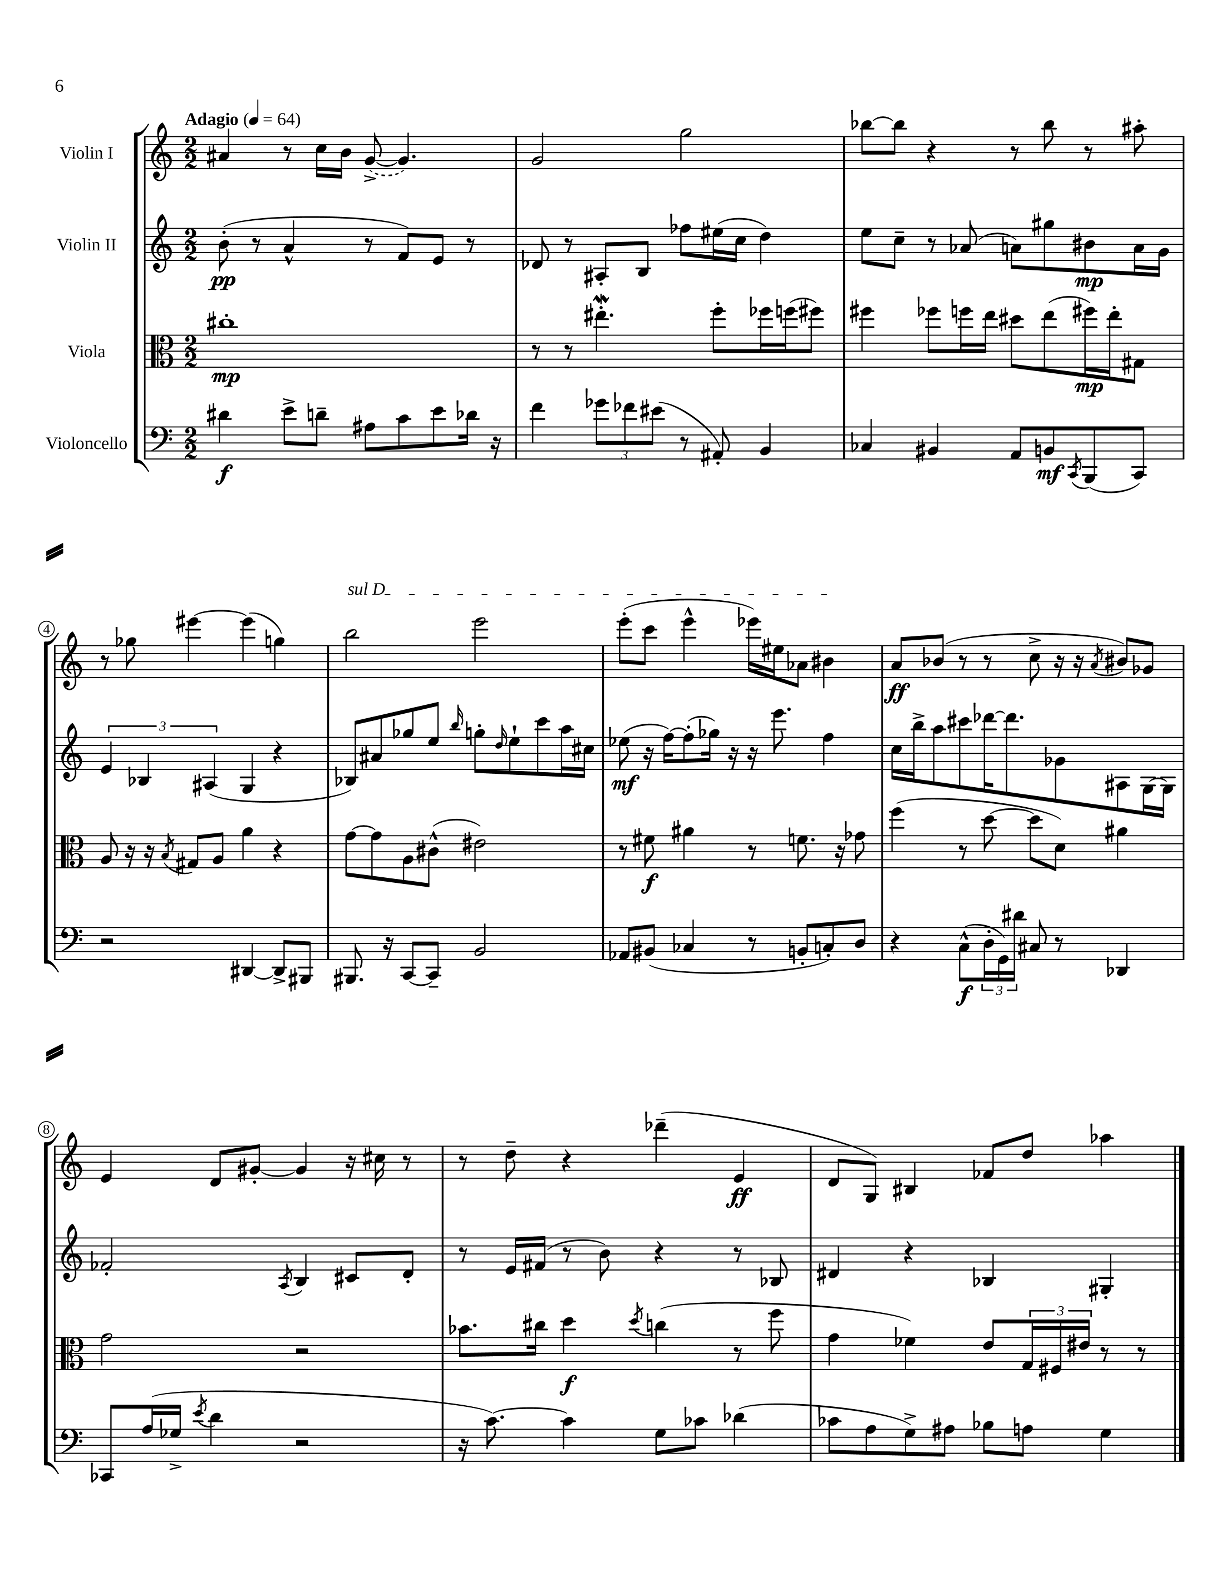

**kern	**kern	**kern	**kern
*staff4	*staff3	*staff2	*staff1
*clefF4	*clefC3	*clefG2	*clefG2
*k[]	*k[]	*k[]	*k[]
*M2/2	*M2/2	*M2/2	*M2/2
*MM64	*MM64	*MM64	*MM64
4d#\	1cc#'	(8b'\	4a#/
.	.	8r	.
8e^\L	.	4a^^/	8r
8d~\J	.	.	16cc\LL
.	.	.	16b\JJ
8A#\L	.	8r	([8g^/
8c\	.	8f/L)	4.g/])
8e\	.	8e/J	.
16d-\Jk	.	8r	.
16r	.	.	.
=	=	=	=
4f\	8r	8d-/	2g/
.	8r	8r	.
12g-\L	4.ee#'\	8A#'/L	.
12f-\	.	.	.
.	.	8B/J	.
(12e#\J	.	.	.
8r	.	8ff-\L	2gg\
8AA#'/)	8ff'\L	(16ee#\L	.
.	.	16cc\JJ	.
4BB/	16ff-\L	4dd\)	.
.	(16ff\J	.	.
.	8ff#\J)	.	.
=	=	=	=
4C-/	4ff#\	8ee\L	[8bb-\L
.	.	8cc~\J	8bb-\]J
4BB#/	8ff-\L	8r	4r
.	16ff\L	(8a-/	.
.	16ee\JJ	.	.
8AA/L	8dd#\L	8a\L)	8r
8BB/	(8ee\	8gg#\	8bb-\
8qCC/	.	.	.
(8BBB/	16ff#\L)	8b#\	8r
.	16ee'\J	.	.
8CC/J)	8G#\J	16a\L	8aa#'\
.	.	16g\JJ	.
=	=	=	=
2r	8A/	6e/	8r
.	16r	.	8gg-\
.	.	6B-/	.
.	16r	.	.
.	8qB/	.	.
.	8G#/L	.	[4eee#\
.	.	(6A#/	.
.	8A/J	.	.
[4DD#/	4a\	4G/	(4eee#\]
8DD#^/]L	4r	4r	4gg\)
8BBB#/J	.	.	.
=	=	=	=
8.BBB#/	[8g\L	8B-/L)	2bb\
.	8g\]	8a#/	.
16r	.	.	.
[8CC/L	8A\	8gg-/	.
8CC~/]J	(8c#^^\J	8ee/J	.
.	.	16qqbb/	.
2BB/	2e#\)	8gg'\L	2eee\
.	.	16qqdd/	.
.	.	8ee`\	.
.	.	8ccc\	.
.	.	16aa\L	.
.	.	16cc#\JJ	.
=	=	=	=
8AA-/L	8r	(8ee-\	(8eee'\L
(8BB#/J	8f#\	16r	8ccc\J
.	.	[16ff\LK)	.
4C-/	4a#\	(8ff'\]	4eee^^\
.	.	16gg-\Jk)	.
.	.	16r	.
8r	8r	16r	16eee-\LL)
.	.	8.eee\	16ee#\J
8BB'/L	8.f\	.	8a-\J
8C'/)	.	4ff\	4b#\
.	16r	.	.
8D/J	8g-\	.	.
=	=	=	=
4r	(4ff\	16cc\LL	8a/L
.	.	16bb^\J	.
.	.	8aa\	(8b-/J
(8C^^\L	8r	8ccc#\	8r
24D'\L	[8dd\	[16ddd-\K	8r
24GG\)	.	.	.
.	.	8.ddd-\]	.
24d#\JJ	.	.	.
8C#/	8dd\]L	.	8cc^\
8r	8d\J)	8g-\	16r
.	.	.	16r
.	.	.	8qa/
4DD-/	4a#\	8A#\	8b#/L)
.	.	[16G\L	8g-/J
.	.	16G\]JJ	.
=	=	=	=
8CC-/L	2g\	2f-'/	4e/
(16A/L	.	.	.
16G-^/JJ	.	.	.
8qe/	.	.	.
4d\	.	.	8d/L
.	.	.	[8g#'/J
.	.	8qA/	.
2r	2r	4B/	4g#/]
.	.	8c#/L	16r
.	.	.	16cc#\
.	.	8d'/J	8r
=	=	=	=
16r	8.b-\L	8r	8r
[8.c\)	.	.	.
.	.	16e/LL	8dd~\
.	16cc#\Jk	(16f#/JJ	.
4c\]	4dd\	8r	4r
.	.	8b\)	.
.	8qdd/	.	.
8G\L	(4cc\	4r	(4ddd-~\
8c-\J	.	.	.
(4d-\	8r	8r	4e/
.	8ff\	8B-/	.
=	=	=	=
8c-\L	4g\	4d#/	8d/L
8A\	.	.	8G/J)
8G^\)	4f-\)	4r	4B#/
8A#\J	.	.	.
8B-\L	8e/L	4B-/	8f-/L
8A\J	24G/L	.	8dd/J
.	24F#/	.	.
.	24e#/JJ	.	.
4G\	8r	4G#'/	4aa-\
.	8r	.	.
==	==	==	==
*-	*-	*-	*-
